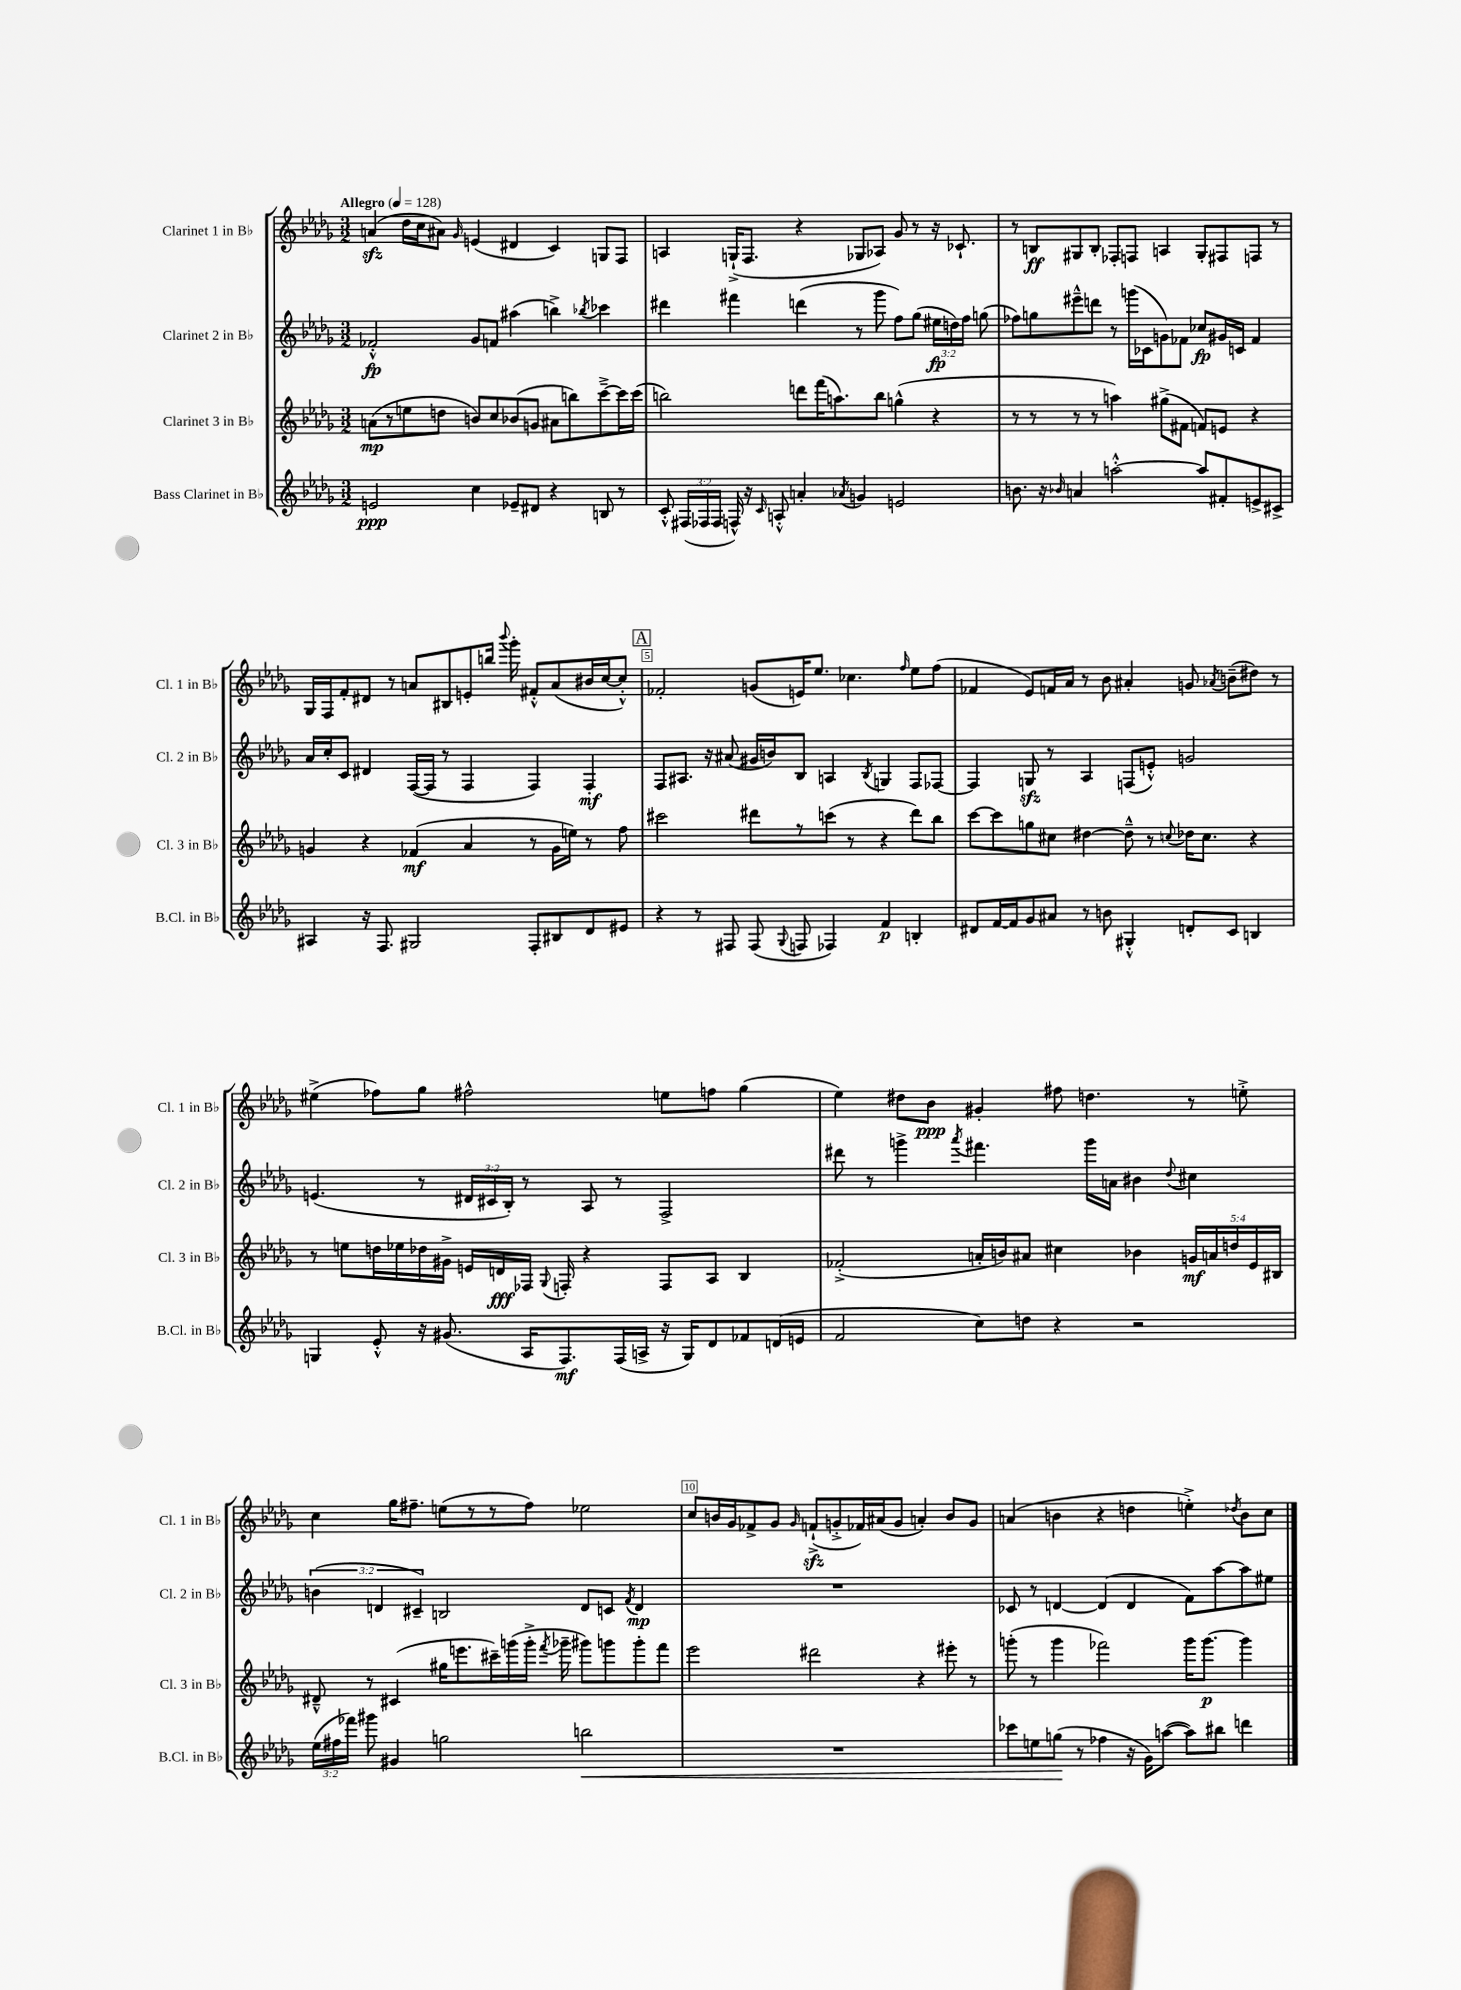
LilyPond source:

<<
\new StaffGroup <<
\new Staff = "s0" \with { instrumentName = "Clarinet 1 in Bb" shortInstrumentName = "Cl. 1 in Bb" } {
    \clef treble \key des \major \numericTimeSignature \time 3/2 \tempo "Allegro" 4 = 128
    \autoBeamOff a'4\sfz( des''16[ c''16 ais'8]) \grace { ges'16 } e'4( dis'4 c'4) g8[ f8] |
    a4 g16[-!->( f8.] r4 ges8[ aes8]) ges'8 r8 r16 ces'8.-! |
    r8 b8[\ff gis8 b8]-. fes8[-. f8] a4 gis8[-. fis8 f8] r8 |
    ges16[ f16 f'8-. dis'8] r8 a'8[ bis8 e'8-. b''16] \appoggiatura { bes'''8 } ges'''16-. fis'8[-.-^ a'8( bis'16 c''16~ c''8]-.-^) |
    \mark \markup { \box "A" } fes'2-. g'8[( e'16) ees''8.] ces''4. \grace { f''16 } ees''8[ f''8]( |
    fes'4 ees'8[) f'16 aes'16] r8 bes'8 ais'4-. g'8 \acciaccatura { aes'8 } b'8[--( dis''8]) r8 |
    eis''4->( fes''8[) ges''8] fis''2-^ e''8[ f''8] ges''4( |
    ees''4) dis''8[ bes'8]\ppp gis'4-. fis''8 d''4. r8 e''8-.-> |
    c''4 ges''16[ fis''8.]-- e''8[( r8 r8 fis''8]) ees''2 |
    c''8[ b'16 ges'16 fes'8-> ges'8] \grace { ges'16 } f'8[-!->\sfz( g'8-.-> fes'16) ais'16( g'8] a'4-.) b'8[ g'8] |
    a'4( b'4 r4 d''4 e''4-.->) \acciaccatura { des''8 } b'8[ c''8] \bar "|." |
}
\new Staff = "s1" \with { instrumentName = "Clarinet 2 in Bb" shortInstrumentName = "Cl. 2 in Bb" } {
    \clef treble \key des \major \numericTimeSignature \time 3/2 \override Staff.TupletNumber.text = #tuplet-number::calc-fraction-text
    \autoBeamOff fes'2-.-^\fp ges'8[ f'8] ais''4( b''4->) \acciaccatura { bes''8 } ces'''4 |
    dis'''4 fis'''4 d'''4( r8 ges'''8 f''8[) ges''8]( \tuplet 3/2 { eis''16[\fp d''16) f''16] } g''8( |
    fes''8[) g''8 eis'''8---^ d'''8] r8 g'''16[( ces'16 g'8) fes'8] ces''8[\fp gis'16 c'16] fes'4 |
    aes'16[ c''16-. c'8] dis'4 f16[~( f16] r8 f4 f4) f4-.\mf |
    \mark \markup { \box "A" } f8[ ais8.] r16 ais'8( gis'16[ b'16) bes8] a4 \acciaccatura { bes8 } g4 f8[ fes8]~ |
    fes4 g8\sfz r8 aes4 f8[( e'8]-.-^) g'2 |
    e'4.( r8 \tuplet 3/2 { dis'16[ cis'16 bes16]-.) } r8 aes8 r8 f2-> |
    dis'''8 r8 g'''4-> \acciaccatura { aes'''8 } fis'''4. g'''16[ a'16] bis'4 \appoggiatura { des''8 } cis''4 |
    \tuplet 3/2 { b'4( d'4 cis'4--) } b2 d'8[ c'8] \acciaccatura { f'8 } d'4\mp |
    R1. |
    ces'8 r8 d'4~ d'4( d'4 f'8[) aes''8~ aes''8 eis''8] \bar "|." |
}
\new Staff = "s2" \with { instrumentName = "Clarinet 3 in Bb" shortInstrumentName = "Cl. 3 in Bb" } {
    \clef treble \key des \major \numericTimeSignature \time 3/2 \override Staff.TupletNumber.text = #tuplet-number::calc-fraction-text
    \autoBeamOff a'8[\mp( r8 e''8 d''8] b'8[) c''8 bes'8( g'8] ais'8[ b''8) c'''8~---> c'''16 c'''16]( |
    b''2) d'''8[ f'''16( a''8.) b''8] g''4-^( r4 |
    r8 r8 r8 r8 a''4) gis''8[->( fis'8] f'8[) e'8] r4 |
    g'4 r4 fes'4\mf( aes'4 r8 g'16[ e''16]) r8 f''8 |
    \mark \markup { \box "A" } cis'''2 dis'''8[ r8 c'''8]( r8 r4 dis'''8[) bes''8] |
    c'''8[~ c'''8 g''8 cis''8] dis''4~ dis''8---^ r8 \appoggiatura { c''8 } des''16[ c''8.] r4 |
    r8 e''8[ d''16 ees''16 des''16 gis'16]-> e'16[ d'16\fff fes16] \appoggiatura { ges8 } f16-. r4 f8[ aes8] bes4 |
    fes'2-.->( a'16[-. b'16) ais'8] cis''4 bes'4 \tuplet 5/4 { g'16[\mf a'16 d''16 ees'16 bis16] } |
    dis'8---^ r8 cis'4( gis''16[ e'''8. cis'''16--) g'''16( g'''16]-.-> \acciaccatura { f'''8 } ges'''16-- gis'''8[) g'''8 g'''8-. f'''8] |
    ees'''2 dis'''2 r4 eis'''8-. r8 |
    g'''8-.( r8 g'''4 fes'''2) g'''16[ g'''8.]~\p g'''4 \bar "|." |
}
\new Staff = "s3" \with { instrumentName = "Bass Clarinet in Bb" shortInstrumentName = "B.Cl. in Bb" } {
    \clef treble \key des \major \numericTimeSignature \time 3/2 \override Staff.TupletNumber.text = #tuplet-number::calc-fraction-text
    \autoBeamOff e'2\ppp c''4 ees'8[-- dis'8] r4 b8 r8 |
    c'8-.-^ \tuplet 3/2 { fis16[( fes16 fes16] } f16-^) r16 \grace { c'16 } a8-.-^ a'4-. \acciaccatura { aes'8 } g'4 e'2 |
    b'8. r16 \grace { bes'16 } a'4 a''2~-.-^ a''8[ fis'8-. e'8-> cis'8]-> |
    ais4 r16 f8. gis2 f8[-. bis8 des'8 eis'8] |
    \mark \markup { \box "A" } r4 r8 fis8 fis8( \appoggiatura { ges8 } f8 fes4) f'4\p b4-. |
    dis'8[ f'16~ f'16 ges'8 ais'8] r8 b'8 gis4-.-^ d'8[-. c'8] b4 |
    g4 ees'8-.-^ r16 gis'8.( aes16[ f8.\mf) f16( a16]-> r16 g16[) des'8 fes'8 d'16( e'16] |
    f'2 c''8[) d''8] r4 r2 |
    \tuplet 3/2 { ees''16[( fis''16 fes'''16]) } gis'''8 gis'4 g''2 b''2\< |
    R1. |
    ces'''8[ e''8 g''8]\!( r8 fes''4 r16 ges'16[) a''8]~( a''8[) bis''8] d'''4 \bar "|." |
}
>>
>>
\layout { \context { \Score \override BarNumber.break-visibility = ##(#f #t #t) barNumberVisibility = #(every-nth-bar-number-visible 5) \override BarNumber.stencil = #(make-stencil-boxer 0.1 0.3 ly:text-interface::print) } }
